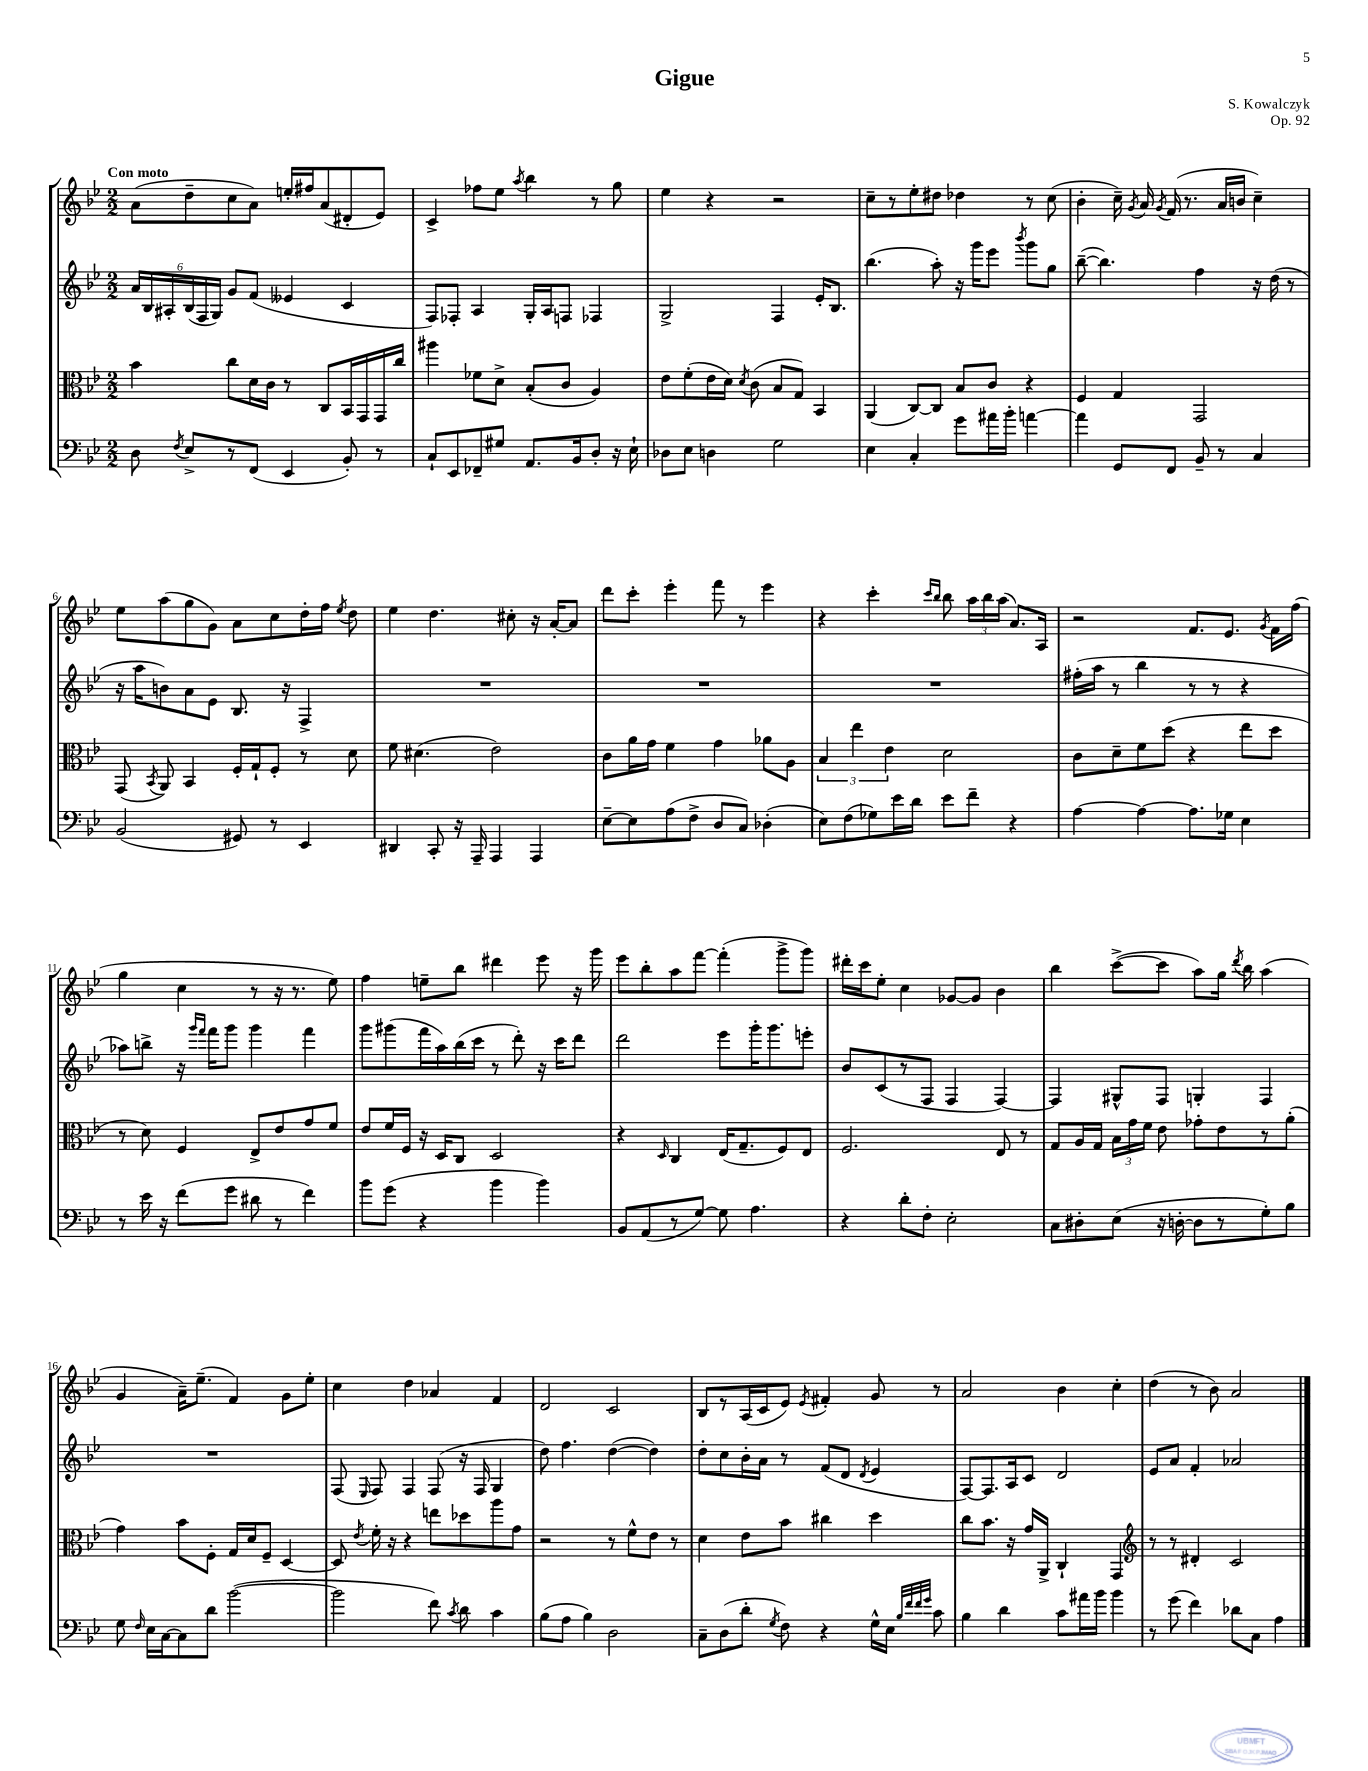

**kern	**kern	**kern	**kern
*part4	*part3	*part2	*part1
*staff4	*staff3	*staff2	*staff1
*clefF4	*clefC3	*clefG2	*clefG2
*k[b-e-]	*k[b-e-]	*k[b-e-]	*k[b-e-]
*M2/2	*M2/2	*M2/2	*M2/2
=1	=1	=1	=1
!	!	!	!LO:TX:a:B:t=Con moto
8D\	4b-\	24a/LL	(8a\L
.	.	24B-/	.
.	.	24A#X'/	.
8qF/	.	.	.
8E-^/L	.	(24B-/	8dd~\
.	.	24F/	.
.	.	24G/JJ)	.
8r	8cc\L	8g/L	8cc\
(8FF/J	16d\L	(8f/J	8a\J)
.	16c\JJ	.	.
4EE-/	8r	4e--X/	16een'/LL
.	.	.	16ff#X/J
.	8C/L	.	(8a/
8BB-'/)	16BB-/L	4c/	8d#X'/
.	16GG/	.	.
8r	16GG/	.	8e-/J)
.	16cc/JJ	.	.
=2	=2	=2	=2
8C`/L	4aa#X\	8F/L)	4c^/
8EE-/	.	8F-X'/J	.
8FF-X~/	8f-X\L	4A/	8ff-X\L
8G#X/J	8d^\J	.	8ee-\J
.	.	.	8qaa/
8.AA/L	(8B-'/L	16G'/LL	4bb-\
.	.	16A/J	.
.	8c/J	8Fn/J	.
16BB-/k	.	.	.
8D'/J	4A/)	4F-X/	8r
16r	.	.	8gg\
16E-`\	.	.	.
=3	=3	=3	=3
8D-X\L	8e-\L	2G^/	4ee-\
8E-\J	(8f'\	.	.
4Dn\	16e-\L	.	4r
.	16d\JJ)	.	.
.	8qd/	.	.
.	(8c\	.	.
2G\	8B-/L	4F/	2r
.	8G/J)	.	.
.	4BB-/	16e-'/KL	.
.	.	8.B-/J	.
=4	=4	=4	=4
4E-\	(4AA/	(4.bb-\	8cc~\L
.	.	.	8r
4C'/	[8C/L)	.	8ee-'\
.	8C/J]	8aa'\)	8dd#X\J
8g\L	8B-/L	16r	4dd-X\
.	.	16ggg\KL	.
16a#X\L	8c/J	8eee-\J	.
16b-'\JJ	.	.	.
.	.	8qbbb-/	.
[4an\	4r	8ggg\L	8r
.	.	8gg\J	(8cc\
=5	=5	=5	=5
4a\]	4F/	([8bb-~\	4b-'\
.	.	4.bb-\])	.
8GG/L	4G/	.	16cc~\)
.	.	.	8qg/
.	.	.	16a/
.	.	.	8qg/
8FF/J	.	.	(16f/
.	.	.	8.r
8BB-~/	2GG/	4ff\	.
8r	.	.	16a/LL
.	.	.	16bn/JJ
4C/	.	16r	4cc~\)
.	.	(16dd\	.
.	.	8r	.
!!LO:LB:g=z
=6	=6	=6	=6
(2BB-/	(8GG/	16r	8ee-\L
.	.	16aa\KL	.
.	8qBB-/	.	.
.	8AA/)	8bn\)	(8aa\
.	4BB-/	8a\	8gg\
.	.	8e-\J	8g\J)
8GG#X/)	16F'/LL	8.B-/	8a\L
.	16G`/J	.	.
8r	8F'/J	.	8cc\
.	.	16r	.
4EE-/	8r	4F^/	16dd'\L
.	.	.	16ff\JJ
.	.	.	8qee-/
.	8d\	.	8dd\
=7	=7	=7	=7
4DD#X/	8f\	1r	4ee-\
.	(4.d#X\	.	.
8CC'/	.	.	4.dd\
16r	.	.	.
16AAA~/	.	.	.
4AAA/	2e-\)	.	.
.	.	.	8cc#X'\
4AAA/	.	.	16r
.	.	.	[16a'/KL
.	.	.	8a/J]
=8	=8	=8	=8
[8E-~\L	8c\L	1r	8ddd\L
8E-\]	16a\L	.	8ccc'\J
.	16g\JJ	.	.
(8A\	4f\	.	4eee-'\
8F^\J	.	.	.
8D/L	4g\	.	8fff\
8C/J)	.	.	8r
(4D-X'\	8a-X\L	.	4eee-\
.	8A\J	.	.
=9	=9	=9	=9
8E-\L)	6B-/	1r	4r
(8F\	.	.	.
.	6ee-\	.	.
8G-X\)	.	.	4ccc'\
.	6e-\	.	.
16e-\L	.	.	.
16d\JJ	.	.	.
.	.	.	16qqccc/LL
.	.	.	16qqbb-/JJ
8e-\L	2d\	.	8bb-\
8f~\J	.	.	24aa\LL
.	.	.	24bb-\
.	.	.	(24aa\JJ
4r	.	.	8.a/L)
.	.	.	16A/Jk
=10	=10	=10	=10
[4A\	8c\L	(16ff#X'\LL	2r
.	.	16aa\JJ	.
.	8d~\	8r	.
4A\_	8f\	4bb-\	.
.	(8dd\J	.	.
8.A\L]	4r	8r	8.f/L
.	.	8r	.
16G-X\Jk	.	.	8.e-/J
4E-\	8ee-\L	4r	.
.	.	.	8qg/
.	8dd\J	.	16f\LL
.	.	.	(16ff\JJ
!!LO:LB:g=z
=11	=11	=11	=11
8r	8r	8aa-X\L)	4gg\
16e-\	8d\)	8bbn^\J	.
16r	.	.	.
(8f\L	4F/	16r	4cc\
.	.	16qqggg/LL	.
.	.	16qqfff/JJ	.
.	.	16fff\KL	.
8g\J	.	8ggg\J	.
8d#X\	8E-^/L	4ggg\	8r
8r	8e-/	.	16r
.	.	.	8.r
4f\)	8g/	4fff\	.
.	8f/J	.	8ee-\)
=12	=12	=12	=12
8b-\L	8e-/L	8ggg\L	4ff\
(8g\J	16f/L	(8ggg#X\	.
.	16F/JJ	.	.
4r	16r	16fff\L	8een~\L
.	16D/KL	16aa\)	.
.	8C/J	(16bb-\	8bb-\J
.	.	16ccc\JJ	.
4b-\	2D/	8r	4ddd#X\
.	.	8ddd'\)	.
4b-\)	.	16r	8eee-\
.	.	16ccc\KL	.
.	.	8ddd\J	16r
.	.	.	16ggg\
=13	=13	=13	=13
8BB-/L	4r	2ddd\	8eee-\L
(8AA/	.	.	8bb-'\
.	16qqD/	.	.
8r	4C/	.	8aa\
[8G/J)	.	.	[8fff\J
8G\]	(16E-/KL	8eee-\L	(4fff'\]
.	8.G~/	.	.
4.A\	.	16ggg'\K	.
.	.	8.ggg\	.
.	8F/)	.	8ggg^\L
.	8E-/J	8eeen'\J	8ggg\J)
=14	=14	=14	=14
4r	2.F/	8b-/L	16ddd#X'\LL
.	.	.	16ccc\J
.	.	(8c/	8ee-'\J
8d'\L	.	8r	4cc\
8F'\J	.	8F/J	.
2E-'\	.	4F/	[8g-X/L
.	.	.	8g-/J]
.	8E-/	[4F/)	4b-\
.	8r	.	.
=15	=15	=15	=15
8C\L	8G/L	4F/]	4bb-\
8D#X'\	16A/L	.	.
.	16G/JJ	.	.
(8E-\J	24B-\LL	8G#X^^/L	([8ccc^\L
.	24g\	.	.
.	24f\JJ	.	.
16r	8e-\	8F/J	8ccc\J]
[16Dn'\	.	.	.
8D\L]	8g-X'\L	4Gn'/	8aa\L)
8r	8e-\	.	16gg\Jk
.	.	.	8qddd/
.	.	.	16bb-\
8G'\)	8r	4F/	(4aa\
8B-\J	(8a'\J	.	.
!!LO:LB:g=z
=16	=16	=16	=16
8G\	4g\)	1r	4g/
16qqF/	.	.	.
16E-\LL	.	.	.
[16C\J	.	.	.
8C\]	8b-\L	.	16a~\KL)
.	.	.	(8.ee-~\J
8d\J	8F'\J	.	.
([2b-\	16G/LL	.	4f/)
.	16d/J	.	.
.	8F~/J	.	.
.	[4D/	.	8g\L
.	.	.	8ee-'\J
=17	=17	=17	=17
2b-\]	8D/]	(8F/	4cc\
.	8qe-/	16qqE-/	.
.	16f'\	8F/)	.
.	16r	.	.
.	4r	4F/	4dd\
8f\)	8een\L	(8F/	4a-X/
8qc/	.	.	.
8d\	8dd-X\	16r	.
.	.	16F/	.
4c\	8aa\	4G/	4f/
.	8g\J	.	.
=18	=18	=18	=18
(8B-\L	2r	8dd\)	2d/
8A\J	.	4.ff\	.
4B-\)	.	.	.
2D\	8r	([4dd\	2c/
.	8f^^\L	.	.
.	8e-\J	4dd\])	.
.	8r	.	.
=19	=19	=19	=19
8C~\L	4d\	8dd'\L	8B-/L
(8D\	.	8cc\	8r
8d'\J	8e-\L	16b-'\L	(16A/L
.	.	16a\JJ	16c/J
8qG/	.	.	.
8F\)	8b-\J	8r	8e-/J)
.	.	.	8qe-/
4r	4cc#X\	(8f/L	4f#X'/
.	.	8d/J	.
.	.	8qd/	.
16G^^\LL	4dd\	4e-/	8g/
16E-\JJ	.	.	.
32qqB-/LLL	.	.	.
32qqf/	.	.	.
32qqf/	.	.	.
32qqg/JJJ	.	.	.
8c\	.	.	8r
=20	=20	=20	=20
4B-\	8cc\L	[8F/L)	2a/
.	8.b-\J	8.F/]	.
4d\	.	.	.
.	16r	16A/k	.
.	16g/LL	8c/J	.
.	16AA^/JJ	.	.
8c\L	4C`/	2d/	4b-\
16a#X\L	.	.	.
16b-\JJ	.	.	.
4b-\	4GG/	.	4cc'\
=21	=21	=21	=21
*	*clefG2	*	*
8r	8r	8e-/L	(4dd\
(8g\	8r	8a/J	.
4f\)	4d#X'/	4f'/	8r
.	.	.	8b-\)
8d-X\L	2c/	2a-X/	2a/
8C\J	.	.	.
4A\	.	.	.
==	==	==	==
*-	*-	*-	*-
